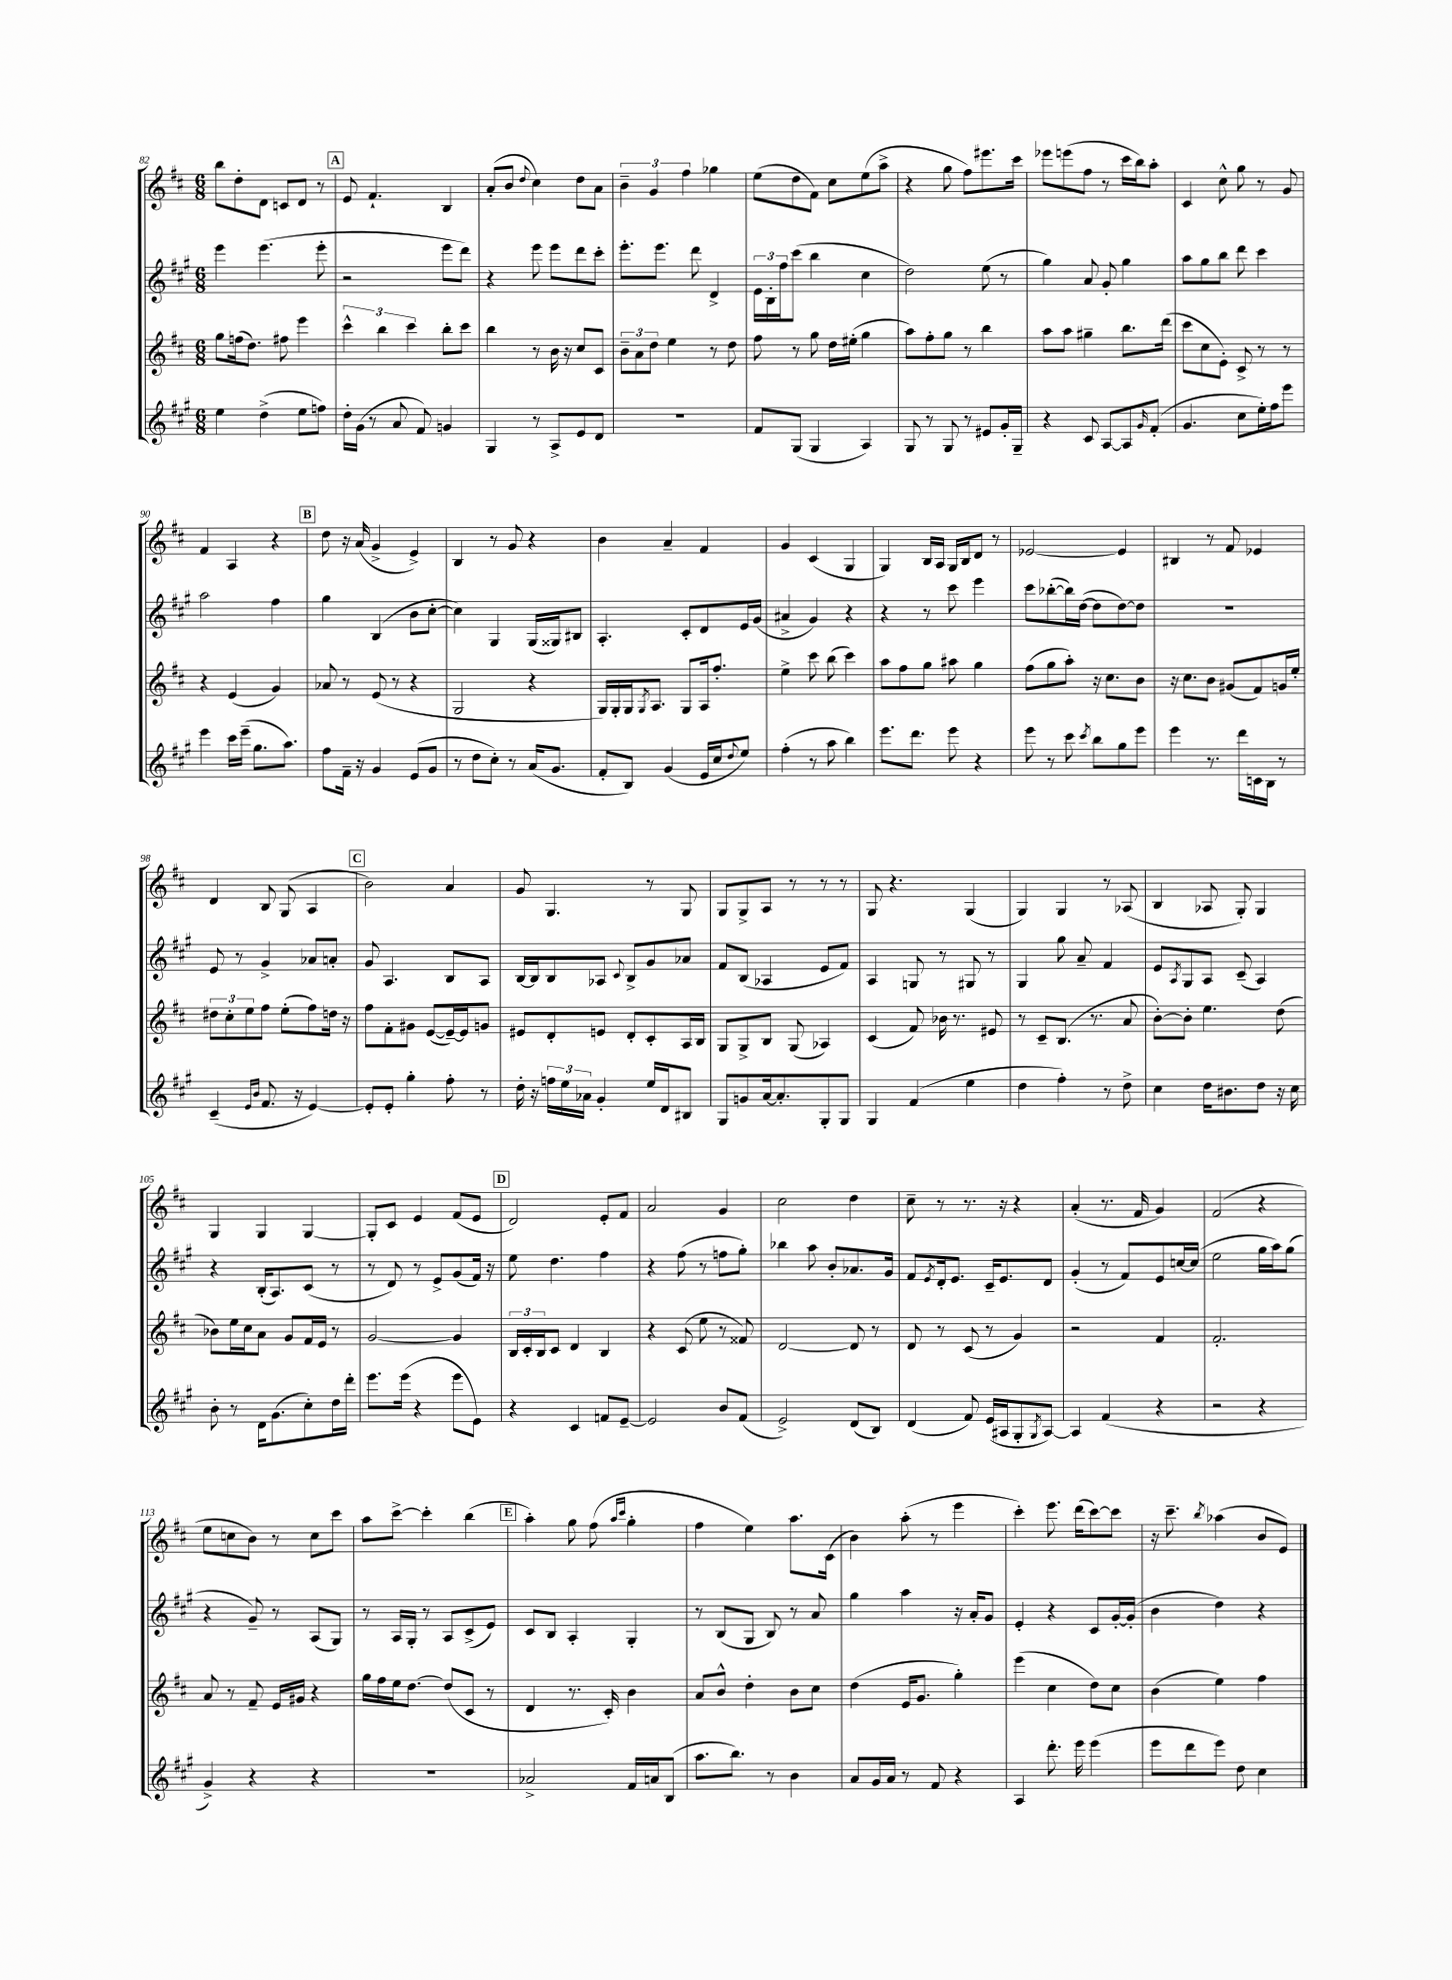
<<
\new StaffGroup <<
\new Staff = "s0" {
    \clef treble \key d \major \numericTimeSignature \time 6/8
    b''8 d''8-. d'8 c'8 d'8 r8 |
    \mark \markup { \box "A" } e'8 fis'4.-! b4 |
    a'8-.( b'8 \appoggiatura { d''8 } cis''4) d''8 a'8 |
    \tuplet 3/2 { b'4-- g'4 fis''4 } ges''4 |
    e''8( d''8 fis'8) cis''8 e''8( a''8-> |
    r4 g''8 fis''8) eis'''8. cis'''16 |
    ees'''8 e'''8( fis''8 r8 cis'''16 b''16) a''8-. |
    cis'4 cis''8-^ g''8 r8 g'8 |
    fis'4 a4 r4 |
    \mark \markup { \box "B" } d''8 r16 a'16( g'4-> e'4->) |
    b4 r8 g'8 r4 |
    b'4 a'4-- fis'4 |
    g'4 cis'4( g4 |
    g4) b16 a16 g16 b16 d'8 r8 |
    ees'2~ ees'4 |
    bis4 r8 fis'8 ees'4 |
    d'4 b8 g8( a4 |
    \mark \markup { \box "C" } b'2) a'4 |
    g'8 g4. r8 g8 |
    g8 g8-> a8 r8 r8 r8 |
    g8 r4. g4( |
    g4) g4 r8 aes8( |
    b4 aes8 g8-.) g4 |
    g4 g4 g4~ |
    g8-. cis'8 e'4 fis'8( e'8 |
    \mark \markup { \box "D" } d'2) e'8-. fis'8 |
    a'2 g'4 |
    cis''2 d''4 |
    cis''8-- r8 r8. r16 r4 |
    a'4-.( r8. fis'16 g'4) |
    fis'2( r4 |
    e''8 c''8 b'8) r8 c''8 cis'''8 |
    a''8 cis'''8~-> cis'''4-. b''4( |
    \mark \markup { \box "E" } a''4-.) g''8 fis''8( \grace { a''16 cis'''16 } g''4-. |
    fis''4 e''4) a''8. cis'16( |
    b'4) a''8-.( r8 e'''4 |
    cis'''4-.) e'''8. d'''16( cis'''8~) cis'''8 |
    r16 cis'''8.-- \acciaccatura { b''8 } aes''4( b'8 e'8) \bar "|." |
}
\new Staff = "s1" {
    \clef treble \key a \major \numericTimeSignature \time 6/8
    e'''4 e'''4.( e'''8-. |
    \mark \markup { \box "A" } r2 e'''8 d'''8) |
    r4 e'''8 e'''8 d'''8 cis'''8-. |
    e'''8.-. e'''8. d'''8 d'4-> |
    \tuplet 3/2 { e'16 b16-. fis''16 } cis'''8( b''4 cis''4 |
    d''2) e''8( r8 |
    gis''4) a'8 gis'8-. gis''4 |
    a''8 gis''8 b''8 d'''8 cis'''4 |
    a''2 fis''4 |
    \mark \markup { \box "B" } gis''4 b4( b'8 cis''8~-. |
    cis''4) gis4 gis16( gisis16) bis8 |
    a4.-. cis'8-. d'8 e'16 gis'16( |
    ais'4-> gis'4) r4 |
    r4 r8 cis'''8 e'''4 |
    cis'''8 bes''8~-.( bes''16) d''16~( d''8 d''8~) d''8 |
    R2. |
    e'8 r8 gis'4-> aes'8 a'8-. |
    \mark \markup { \box "C" } gis'8 a4. b8 a8 |
    b16~ b16 b8 aes8 \appoggiatura { cis'8 } b8-> gis'8 aes'8 |
    fis'8 b8( aes4 e'8 fis'8) |
    a4 g8 r8 gis8 r8 |
    gis4 gis''8 a'8-- fis'4 |
    e'8 \acciaccatura { a8 } gis8 a8 cis'8--( a4) |
    r4 b16-.( a8.) cis'8( r8 |
    r8 d'8) r8 e'8-> gis'8( fis'16) r16 |
    \mark \markup { \box "D" } e''8 d''4. fis''4 |
    r4 fis''8( r8 f''8 gis''8-.) |
    bes''4 a''8 b'8-. aes'8. gis'16 |
    fis'8 \acciaccatura { e'8 } d'16-. e'8. cis'16-- e'8. d'8 |
    gis'4-.( r8 fis'8) e'8 c''16~ c''16( |
    e''2 gis''16 a''16) gis''8( |
    r4 gis'8--) r8 a8( gis8) |
    r8 a16 gis16-. r8 a8 cis'8->( e'8) |
    \mark \markup { \box "E" } cis'8 b8 a4-. gis4-. |
    r8 b8( gis8 b8) r8 a'8 |
    gis''4 a''4 r16 a'16-. gis'8 |
    e'4-. r4 cis'8 gis'16~-. gis'16-.( |
    b'4 d''4) r4 \bar "|." |
}
\new Staff = "s2" {
    \clef treble \key d \major \numericTimeSignature \time 6/8
    g''8 f''16( d''8.) fis''8 e'''4 |
    \mark \markup { \box "A" } \tuplet 3/2 { cis'''4-^ b''4 cis'''4 } b''8-. cis'''8 |
    b''4 r8 b'16 r16 cis''8 cis'8 |
    \tuplet 3/2 { b'8-- a'8 d''8 } e''4 r8 d''8 |
    fis''8 r8 g''8 d''16 eis''16-.( g''4 |
    a''8) fis''8-. g''8 r8 b''4 |
    a''8 a''8 gis''4-- b''8. d'''16( |
    cis'''8 cis''8 e'8-.) cis'8-> r8 r8 |
    r4 e'4( g'4) |
    \mark \markup { \box "B" } aes'8 r8 e'8( r8 r4 |
    g2 r4 |
    g16) g16-. g16 \acciaccatura { g8 } a8. g8 a16 fis''8.-. |
    e''4-> cis'''8 b''8( cis'''4) |
    a''8 fis''8 g''8 ais''8 g''4 |
    fis''8( g''8 a''8-.) r16 cis''8. b'8 |
    r16 cis''8. b'8 gis'8( fis'8) g'16 e''16-. |
    \tuplet 3/2 { dis''8 cis''8-. e''8 } fis''8 e''8-.( fis''8) d''16 r16 |
    \mark \markup { \box "C" } fis''8 fis'8-. gis'8 e'8~( e'16~--) e'16 g'8 |
    eis'8 d'8-. e'8 d'8-. cis'8-. a16 b16 |
    g8 g8-> b8 g8( aes4) |
    cis'4( fis'8) bes'16 r8. eis'8 |
    r8 cis'8-- b8.( r8. a'8 |
    b'8~-.) b'8-. e''4. d''8( |
    bes'8) e''16 cis''16 a'8 g'8 fis'16 e'16 r8 |
    g'2~ g'4 |
    \mark \markup { \box "D" } \tuplet 3/2 { b16 cis'16-. b16 } cis'8 d'4 b4 |
    r4 cis'8( e''8 r8 fisis'8) |
    d'2~ d'8 r8 |
    d'8 r8 cis'8( r8 g'4) |
    r2 fis'4 |
    fis'2.-. |
    a'8 r8 fis'8-- e'16 gis'16 r4 |
    g''16 fis''16 e''16 d''8.~ d''8( cis'8 r8 |
    \mark \markup { \box "E" } d'4 r8. cis'16-.) b'4 |
    a'8 b'8-^ d''4-. b'8 cis''8 |
    d''4( e'16 g'8. g''4-.) |
    e'''4( cis''4 d''8) cis''8 |
    b'4( e''4) fis''4 \bar "|." |
}
\new Staff = "s3" {
    \clef treble \key a \major \numericTimeSignature \time 6/8
    e''4 d''4->( e''8 f''8) |
    \mark \markup { \box "A" } d''16-. gis'16( r8 a'8 fis'8) g'4 |
    gis4 r8 a8-> e'8 d'8 |
    R2. |
    fis'8 gis8( gis4 a4) |
    gis8 r8 gis8 r8 eis'8 gis'16-. gis16-- |
    r4 cis'8 a8~ a8 \grace { gis'16 } fis'8-.( |
    gis'4. cis''8 e''16-.) fis''16 e'''8 |
    e'''4 cis'''16 e'''16--( gis''8. a''8.) |
    \mark \markup { \box "B" } fis''8 fis'16-- r16 gis'4 e'8( gis'8 |
    r8 d''8 cis''8-.) r8 a'16( gis'8. |
    fis'8-. b8) gis'4( e'16 cis''16 \appoggiatura { d''8 } e''8) |
    fis''4-.( r8 a''8 b''4) |
    e'''8. d'''8. e'''8 r4 |
    e'''8 r8 cis'''8 \acciaccatura { cis'''8 } b''8 gis''8 e'''8 |
    e'''4 r8. d'''16 c'16 b16 r8 |
    cis'4--( \grace { e'16 b'16 } fis'8. r16 e'4~) |
    \mark \markup { \box "C" } e'8-. e'8-. gis''4-. fis''8-. r8 |
    d''16-. r16 \tuplet 3/2 { f''16 e''16 aes'16 } gis'4-. e''16 d'16 bis8 |
    gis8 g'8 a'16~ a'8.-. gis8-. gis8 |
    gis4 fis'4( e''4 |
    d''4 fis''4-.) r8 d''8-> |
    cis''4 d''16 bis'8. d''8 r16 cis''16 |
    b'8-. r8 d'16 gis'8.( cis''8-.) d''16 d'''16-. |
    e'''8. e'''16( r4 e'''8 e'8) |
    \mark \markup { \box "D" } r4 cis'4 f'8 e'8~-- |
    e'2 b'8 fis'8( |
    e'2->) d'8( b8) |
    d'4( fis'8) e'16( ais16 gis8-. \acciaccatura { gis8 } ais8~) |
    ais4 fis'4( r4 |
    r2 r4 |
    gis'4->) r4 r4 |
    R2. |
    \mark \markup { \box "E" } aes'2-> fis'16 a'16 b8( |
    a''8. b''8.) r8 b'4 |
    a'8 gis'16 a'16 r8 fis'8 r4 |
    a4 d'''8.-. e'''16 e'''4( |
    e'''8 d'''8 e'''8) d''8 cis''4 \bar "|." |
}
>>
>>
\layout { \context { \Score currentBarNumber = #82 } }
